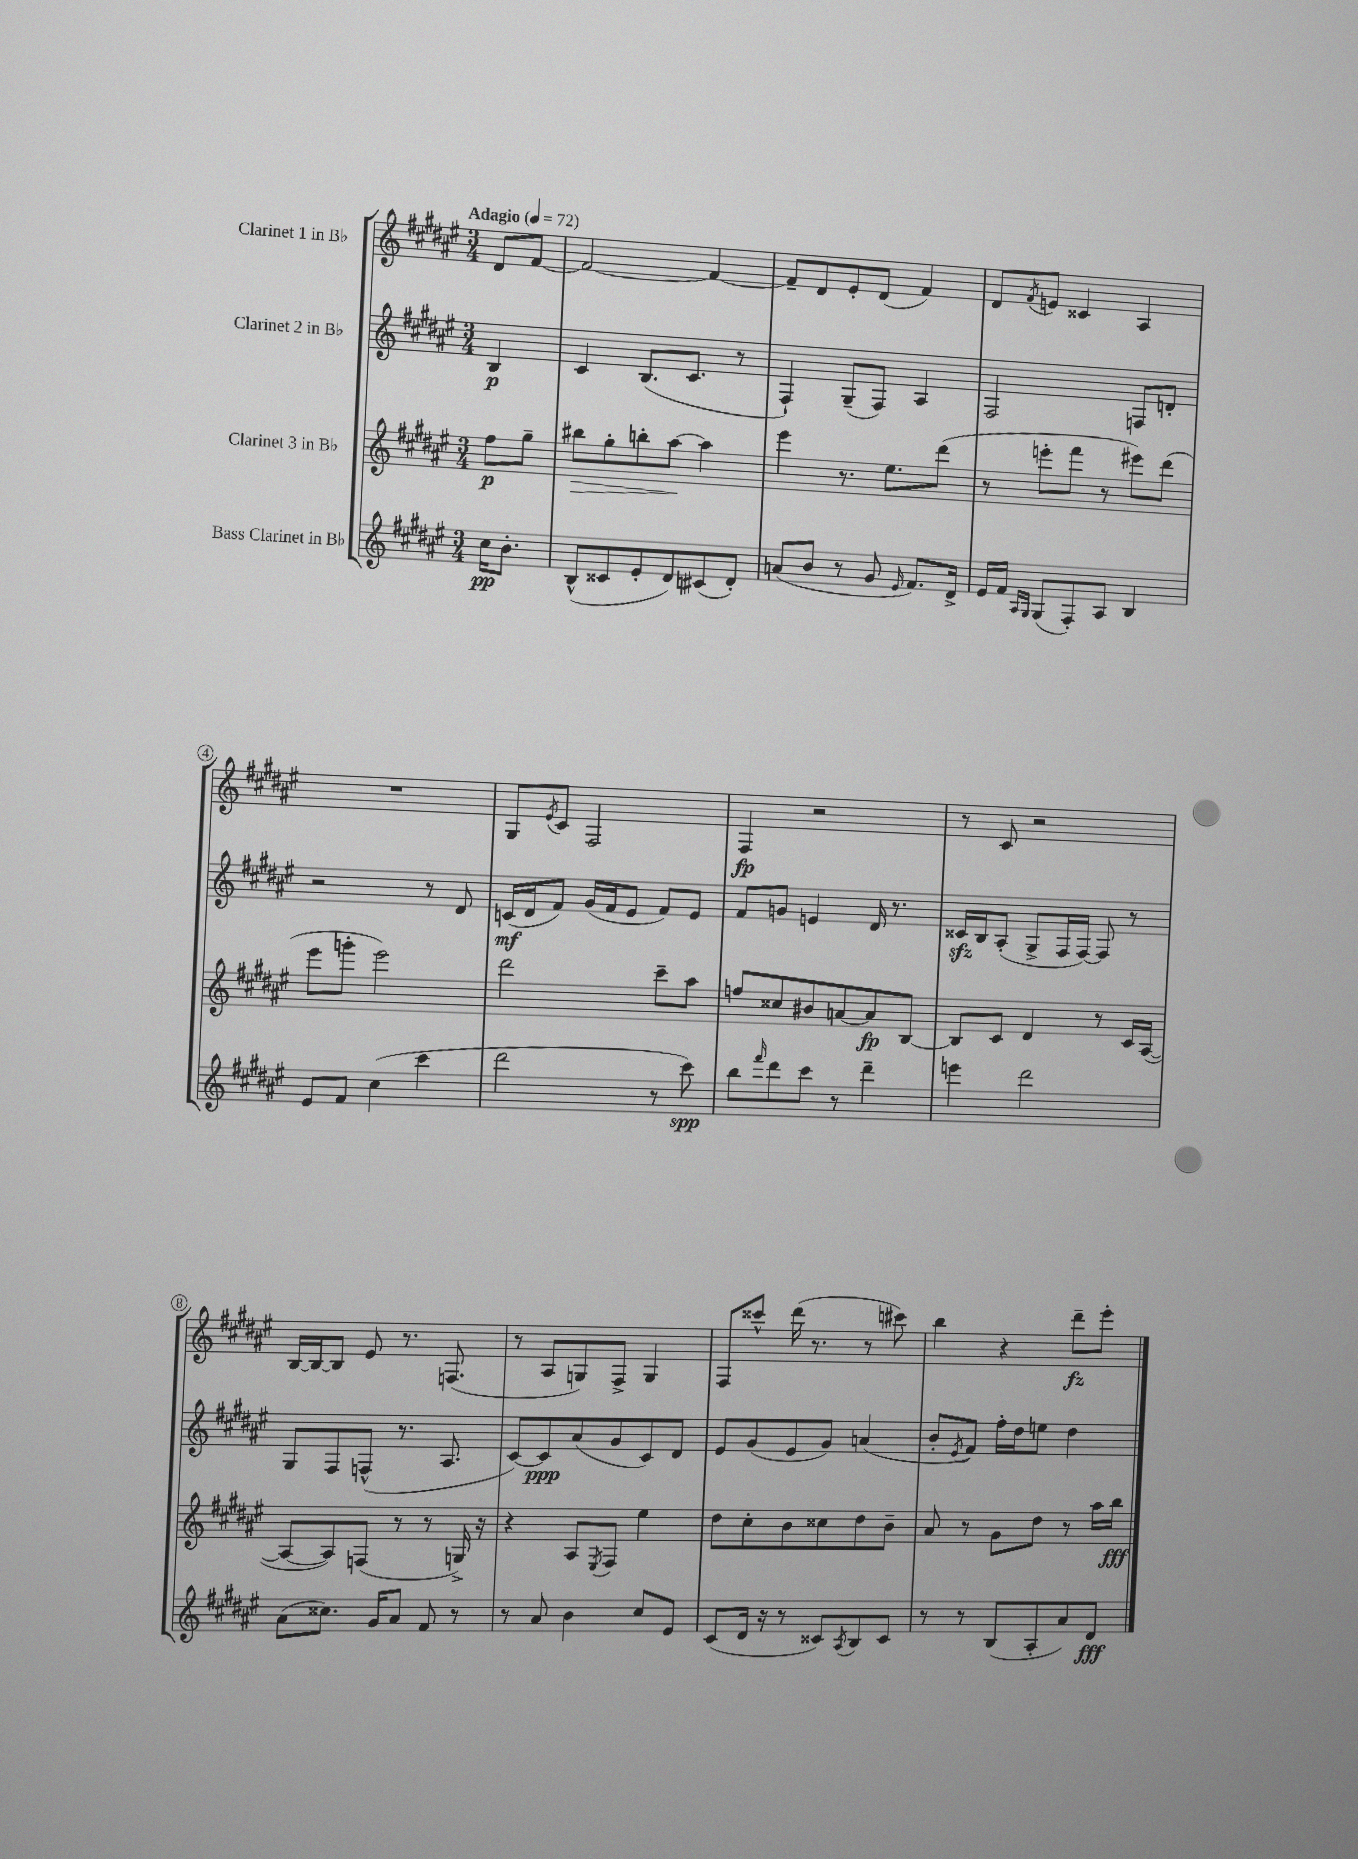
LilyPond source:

<<
\new StaffGroup <<
\new Staff = "s0" \with { instrumentName = "Clarinet 1 in Bb" } {
    \clef treble \key fis \major \numericTimeSignature \time 3/4 \partial 4 \tempo "Adagio" 4 = 72
    dis'8 fis'8~ |
    fis'2~ fis'4~ |
    fis'8-- dis'8 eis'8-. dis'8( fis'4) |
    dis'8 \acciaccatura { fis'8 } e'8 cisis'4 ais4 |
    R2. |
    gis8 \acciaccatura { eis'8 } cis'8 fis2 |
    fis4\fp r2 |
    r8 cis'8 r2 |
    b16~ b16~ b8 eis'8 r8. f8.( |
    r8 ais8 g8) fis8-> g4 |
    fis8 cisis'''8-^ dis'''16( r8. r8 cis'''8) |
    b''4 r4 dis'''8--\fz eis'''8-. \bar "|." |
}
\new Staff = "s1" \with { instrumentName = "Clarinet 2 in Bb" } {
    \clef treble \key fis \major \numericTimeSignature \time 3/4 \partial 4
    b4\p |
    cis'4 b8.( cis'8. r8 |
    fis4-!) gis8--( fis8) ais4 |
    fis2 f8 d'8-. |
    r2 r8 dis'8 |
    c'16\mf( dis'16 fis'8) gis'16( fis'16 eis'8 fis'8) eis'8 |
    fis'8 g'8 e'4 dis'16 r8. |
    cisis'16\sfz b16 ais8-.( gis8-> fis16 fis16~) fis8 r8 |
    gis8 fis8 f8-^( r8. ais8. |
    cis'8~) cis'8\ppp ais'8( gis'8 cis'8) dis'8 |
    eis'8 gis'8( eis'8 gis'8) a'4( |
    b'8-. \acciaccatura { eis'8 } fis'8) fis''16-. dis''16 e''8 dis''4 \bar "|." |
}
\new Staff = "s2" \with { instrumentName = "Clarinet 3 in Bb" } {
    \clef treble \key fis \major \numericTimeSignature \time 3/4 \partial 4
    fis''8\p gis''8-- |
    bis''8\> gis''8-. b''8-. ais''8~\! ais''4 |
    eis'''4 r8. eis''8. dis'''8( |
    r8 e'''8-. fis'''8 r8 eis'''8) dis'''8( |
    eis'''8 g'''8-. eis'''2) |
    dis'''2 cis'''8-- ais''8 |
    f''8 cisis''8 bis'8 a'8~ a'8\fp b8~ |
    b8 cis'8 dis'4 r8 cis'16 ais16~( |
    ais8~ ais8) f8( r8 r8 g16->) r16 |
    r4 ais8 \acciaccatura { eis8 } fis8 eis''4 |
    dis''8 cis''8-. b'8 cisis''8 dis''8 b'8-- |
    ais'8 r8 gis'8 dis''8 r8 ais''16 b''16\fff \bar "|." |
}
\new Staff = "s3" \with { instrumentName = "Bass Clarinet in Bb" } {
    \clef treble \key fis \major \numericTimeSignature \time 3/4 \partial 4
    cis''16\pp b'8.-. |
    b8-^( cisis'8 eis'8-. dis'8) cis'8( dis'8-.) |
    a'8( b'8 r8 gis'8 \grace { eis'16 } fis'8.) dis'16-> |
    eis'16 fis'16 \grace { ais16 gis16 } gis8( fis8-.) ais8 b4 |
    eis'8 fis'8 cis''4( cis'''4 |
    dis'''2 r8 cis'''8\spp) |
    b''8 \grace { fis'''16 } dis'''8 cis'''8 r8 dis'''4-- |
    e'''4 dis'''2 |
    ais'8( cisis''8.) gis'16 ais'8 fis'8 r8 |
    r8 ais'8 b'4 cis''8 eis'8 |
    cis'8( dis'16 r16 r8 cisis'8) \acciaccatura { ais8 } b8 cisis'8 |
    r8 r8 b8( ais8-. ais'8) dis'8\fff \bar "|." |
}
>>
>>
\layout { \context { \Score \override BarNumber.stencil = #(make-stencil-circler 0.1 0.3 ly:text-interface::print) } }
